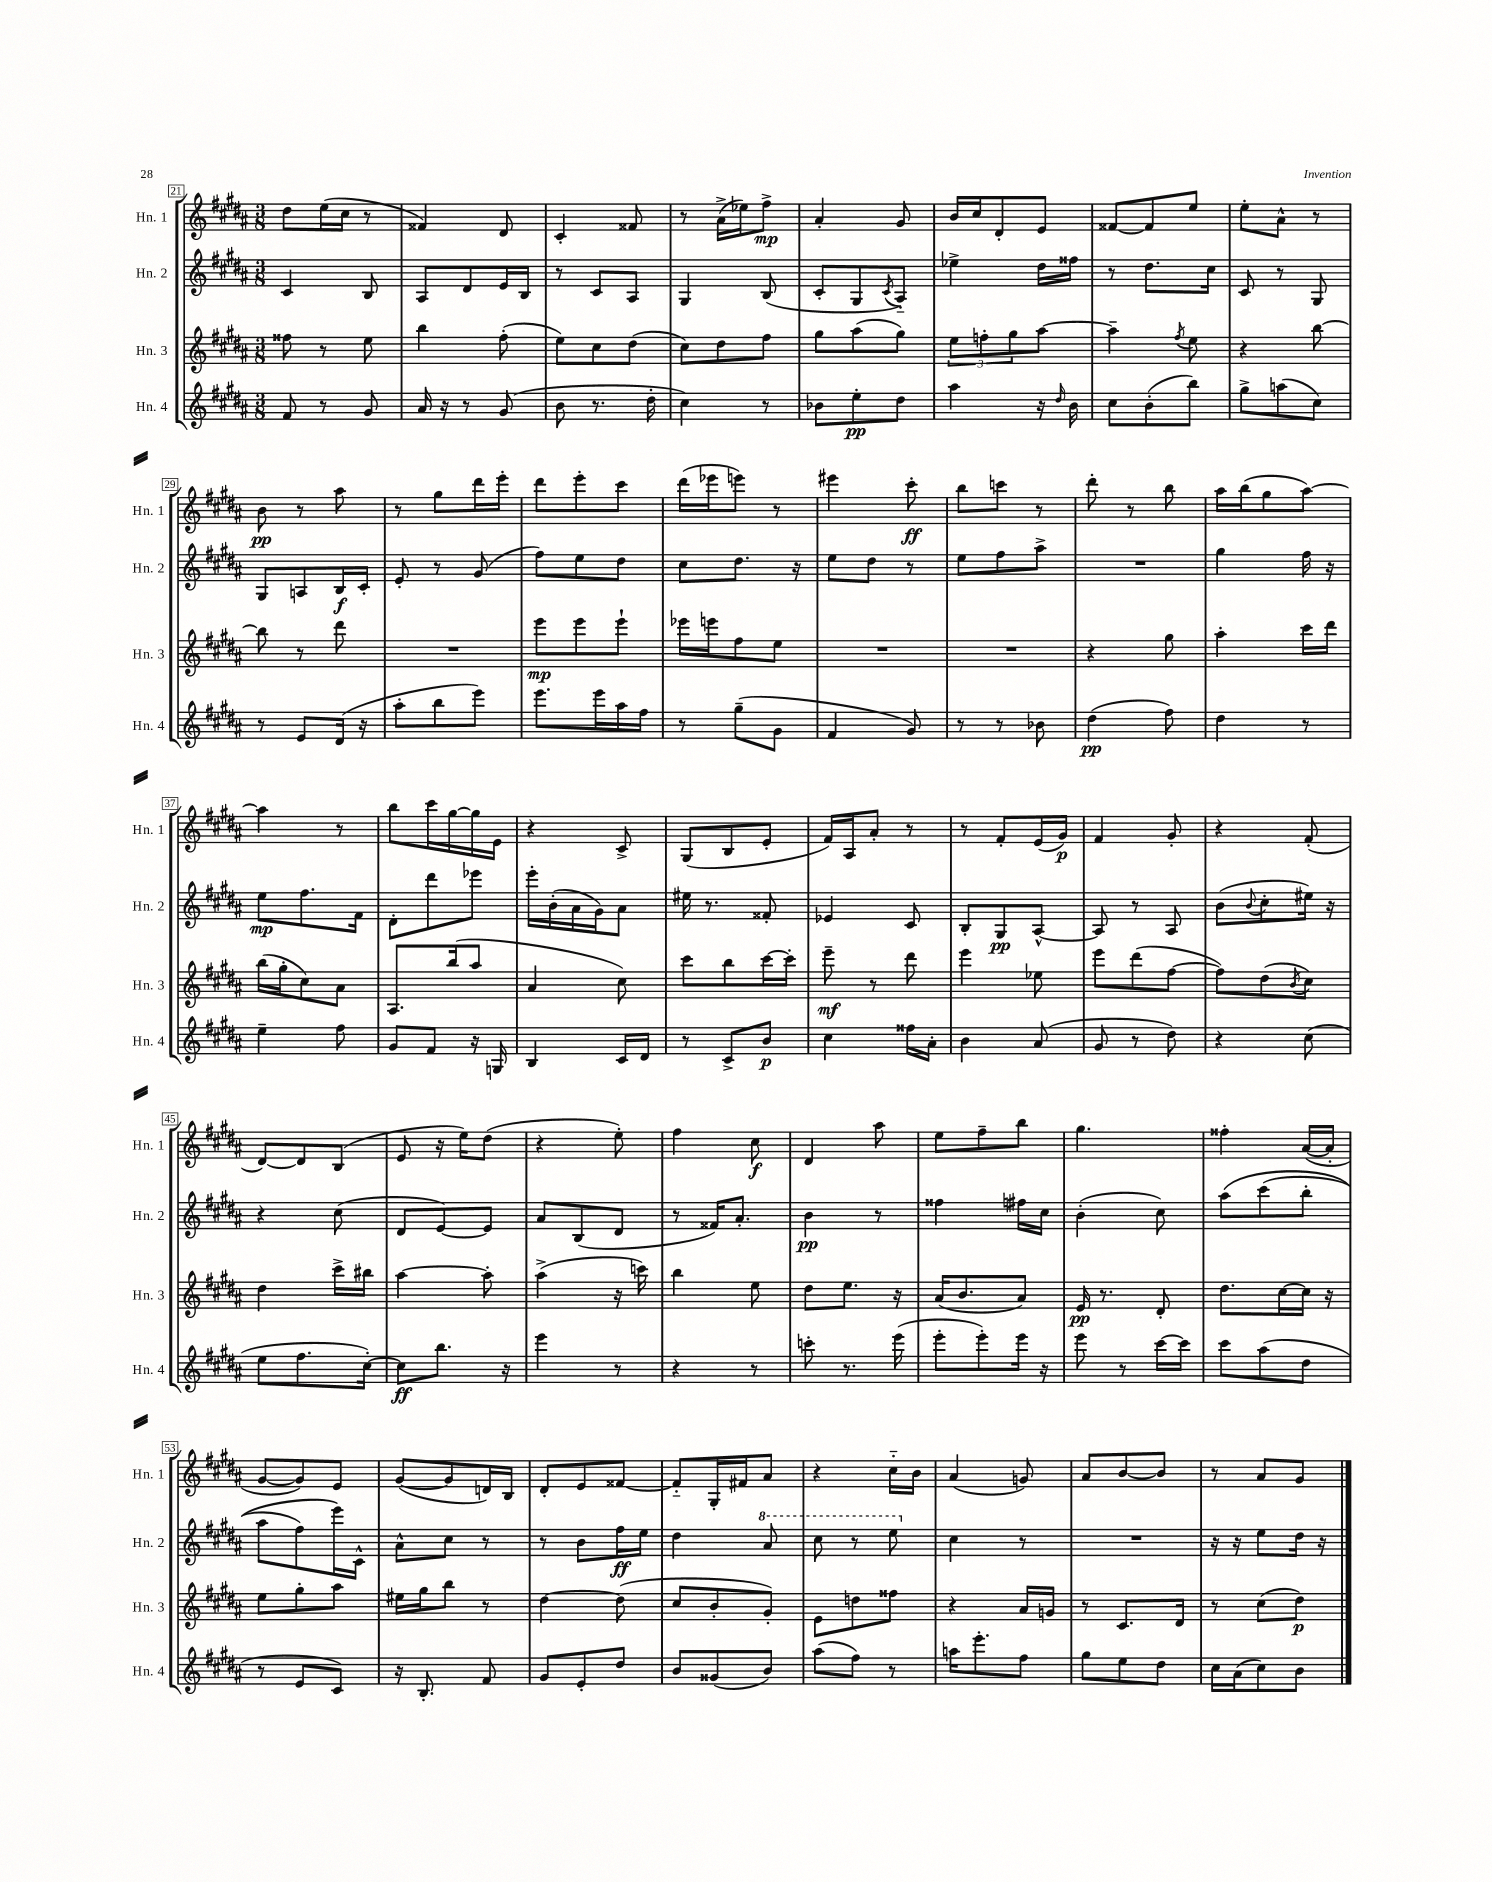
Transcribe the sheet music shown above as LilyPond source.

<<
\new StaffGroup <<
\new Staff = "s0" \with { instrumentName = "Hn. 1" shortInstrumentName = "Hn. 1" } {
    \clef treble \key b \major \numericTimeSignature \time 3/8
    dis''8 e''16( cis''16 r8 |
    fisis'4) dis'8 |
    cis'4-. fisis'8 |
    r8 ais'16->( ees''16) fis''8->\mp |
    ais'4-. gis'8 |
    b'16 cis''16 dis'8-. e'8 |
    fisis'8~ fisis'8 e''8 |
    e''8-. ais'8-^ r8 |
    b'8\pp r8 ais''8 |
    r8 gis''8 dis'''16 e'''16-. |
    dis'''8 e'''8-. cis'''8 |
    dis'''16( ees'''16 e'''8) r8 |
    eis'''4 cis'''8-.\ff |
    b''8 c'''8 r8 |
    dis'''8-. r8 b''8 |
    ais''16 b''16( gis''8 ais''8~) |
    ais''4 r8 |
    b''8 cis'''16 gis''16~ gis''16 e'16 |
    r4 cis'8-> |
    gis8( b8 e'8-. |
    fis'16) ais16 ais'8-. r8 |
    r8 fis'8-. e'16( gis'16\p) |
    fis'4 gis'8-. |
    r4 fis'8-.( |
    dis'8~) dis'8 b8( |
    e'8 r16 e''16) dis''8( |
    r4 e''8-.) |
    fis''4 cis''8\f |
    dis'4 ais''8 |
    e''8 fis''8-- b''8 |
    gis''4. |
    fisis''4-. ais'16~( ais'16-. |
    gis'8~ gis'8) e'8 |
    gis'8~( gis'8 d'16) b16 |
    dis'8-. e'8 fisis'8~ |
    fisis'8-_ gis16-. fis'16 ais'8 |
    r4 cis''16-_ b'16 |
    ais'4( g'8) |
    ais'8 b'8~ b'8 |
    r8 ais'8 gis'8 \bar "|." |
}
\new Staff = "s1" \with { instrumentName = "Hn. 2" shortInstrumentName = "Hn. 2" } {
    \clef treble \key b \major \numericTimeSignature \time 3/8
    cis'4 b8 |
    ais8 dis'8 e'16 b16 |
    r8 cis'8 ais8 |
    gis4 b8( |
    cis'8-. gis8 \acciaccatura { cis'8 } ais8-_) |
    ees''4-> dis''16 fisis''16 |
    r8 dis''8. cis''16 |
    cis'8 r8 gis8 |
    gis8 a8 b16\f cis'16-. |
    e'8-. r8 gis'8( |
    fis''8) e''8 dis''8 |
    cis''8 dis''8. r16 |
    e''8 dis''8 r8 |
    e''8 fis''8 ais''8-> |
    R4. |
    gis''4 fis''16 r16 |
    e''8\mp fis''8. fis'16 |
    dis'8-. dis'''8 ees'''8 |
    e'''16-. b'16-.( ais'16 gis'16) ais'8 |
    eis''16 r8. fisis'8-. |
    ees'4 cis'8 |
    b8-. gis8\pp ais8~-^ |
    ais8 r8 ais8 |
    b'8( \appoggiatura { b'8 } cis''8-. eis''16) r16 |
    r4 cis''8( |
    dis'8 e'8~) e'8 |
    ais'8 b8( dis'8 |
    r8 fisis'16) ais'8.-. |
    b'4\pp r8 |
    fisis''4 fis''16 cis''16 |
    b'4-.( cis''8) |
    ais''8\( cis'''8( b''8-. |
    ais''8 fis''8) e'''16\) cis'16-^ |
    ais'8-^ cis''8 r8 |
    r8 b'8 fis''16\ff e''16 |
    dis''4 \ottava #1 ais''8 |
    cis'''8 r8 e'''8 \ottava #0 |
    cis''4 r8 |
    R4. |
    r16 r16 e''8 dis''16 r16 \bar "|." |
}
\new Staff = "s2" \with { instrumentName = "Hn. 3" shortInstrumentName = "Hn. 3" } {
    \clef treble \key b \major \numericTimeSignature \time 3/8
    fisis''8 r8 e''8 |
    b''4 fis''8-.( |
    e''8) cis''8 dis''8( |
    cis''8) dis''8 fis''8 |
    gis''8 ais''8( gis''8) |
    \tuplet 3/2 { e''8 f''8-. gis''8 } ais''8~ |
    ais''4-- \acciaccatura { fis''8 } e''8 |
    r4 b''8~ |
    b''8 r8 dis'''8 |
    R4. |
    e'''8\mp e'''8 e'''8-! |
    ees'''16 e'''16 fis''8 e''8 |
    R4. |
    R4. |
    r4 gis''8 |
    ais''4-. cis'''16 dis'''16 |
    b''16( gis''16-. cis''8) ais'8 |
    ais8. b''16( ais''8 |
    ais'4 cis''8) |
    cis'''8 b''8 cis'''16~ cis'''16-. |
    e'''8--\mf r8 dis'''8 |
    e'''4 ees''8 |
    e'''8 dis'''8( fis''8~ |
    fis''8) dis''8( \acciaccatura { b'8 } cis''8) |
    dis''4 cis'''16-> bis''16 |
    ais''4~ ais''8-. |
    ais''4->( r16 c'''16) |
    b''4 e''8 |
    dis''8 e''8. r16 |
    ais'16( b'8. ais'8) |
    e'16\pp r8. dis'8-. |
    dis''8. cis''16~ cis''16 r16 |
    e''8 gis''8-. ais''8 |
    eis''16 gis''16 b''8 r8 |
    dis''4~ dis''8( |
    cis''8 b'8-. gis'8-.) |
    e'8 d''8 fisis''8 |
    r4 ais'16 g'16 |
    r8 cis'8. dis'16 |
    r8 cis''8( dis''8\p) \bar "|." |
}
\new Staff = "s3" \with { instrumentName = "Hn. 4" shortInstrumentName = "Hn. 4" } {
    \clef treble \key b \major \numericTimeSignature \time 3/8
    fis'8 r8 gis'8 |
    ais'16 r16 r8 gis'8( |
    b'8 r8. dis''16-. |
    cis''4) r8 |
    bes'8 e''8-.\pp dis''8 |
    ais''4 r16 \grace { dis''16 } b'16 |
    cis''8 b'8-.( b''8) |
    gis''8-> a''8( cis''8) |
    r8 e'8 dis'16( r16 |
    ais''8-. b''8 e'''8) |
    e'''8. e'''16 ais''16 fis''16 |
    r8 gis''8--( gis'8 |
    fis'4 gis'8) |
    r8 r8 bes'8 |
    dis''4\pp( fis''8) |
    dis''4 r8 |
    e''4-- fis''8 |
    gis'8 fis'8 r16 g16 |
    b4 cis'16 dis'16 |
    r8 cis'8-> b'8\p |
    cis''4 fisis''16 ais'16-. |
    b'4 ais'8( |
    gis'8 r8 dis''8) |
    r4 cis''8( |
    e''8 fis''8. cis''16~-.) |
    cis''8\ff b''8. r16 |
    e'''4 r8 |
    r4 r8 |
    c'''8-. r8. e'''16( |
    e'''8-. e'''8-.) e'''16 r16 |
    e'''8 r8 cis'''16~ cis'''16 |
    cis'''8 ais''8( dis''8 |
    r8 e'8 cis'8) |
    r16 b8.-. fis'8 |
    gis'8 e'8-. dis''8 |
    b'8 gisis'8( b'8) |
    ais''8( fis''8) r8 |
    a''16 e'''8.-. fis''8 |
    gis''8 e''8 dis''8 |
    cis''16 ais'16( cis''8) b'8 \bar "|." |
}
>>
>>
\layout { \context { \Score currentBarNumber = #21 \override BarNumber.stencil = #(make-stencil-boxer 0.1 0.3 ly:text-interface::print) } }
